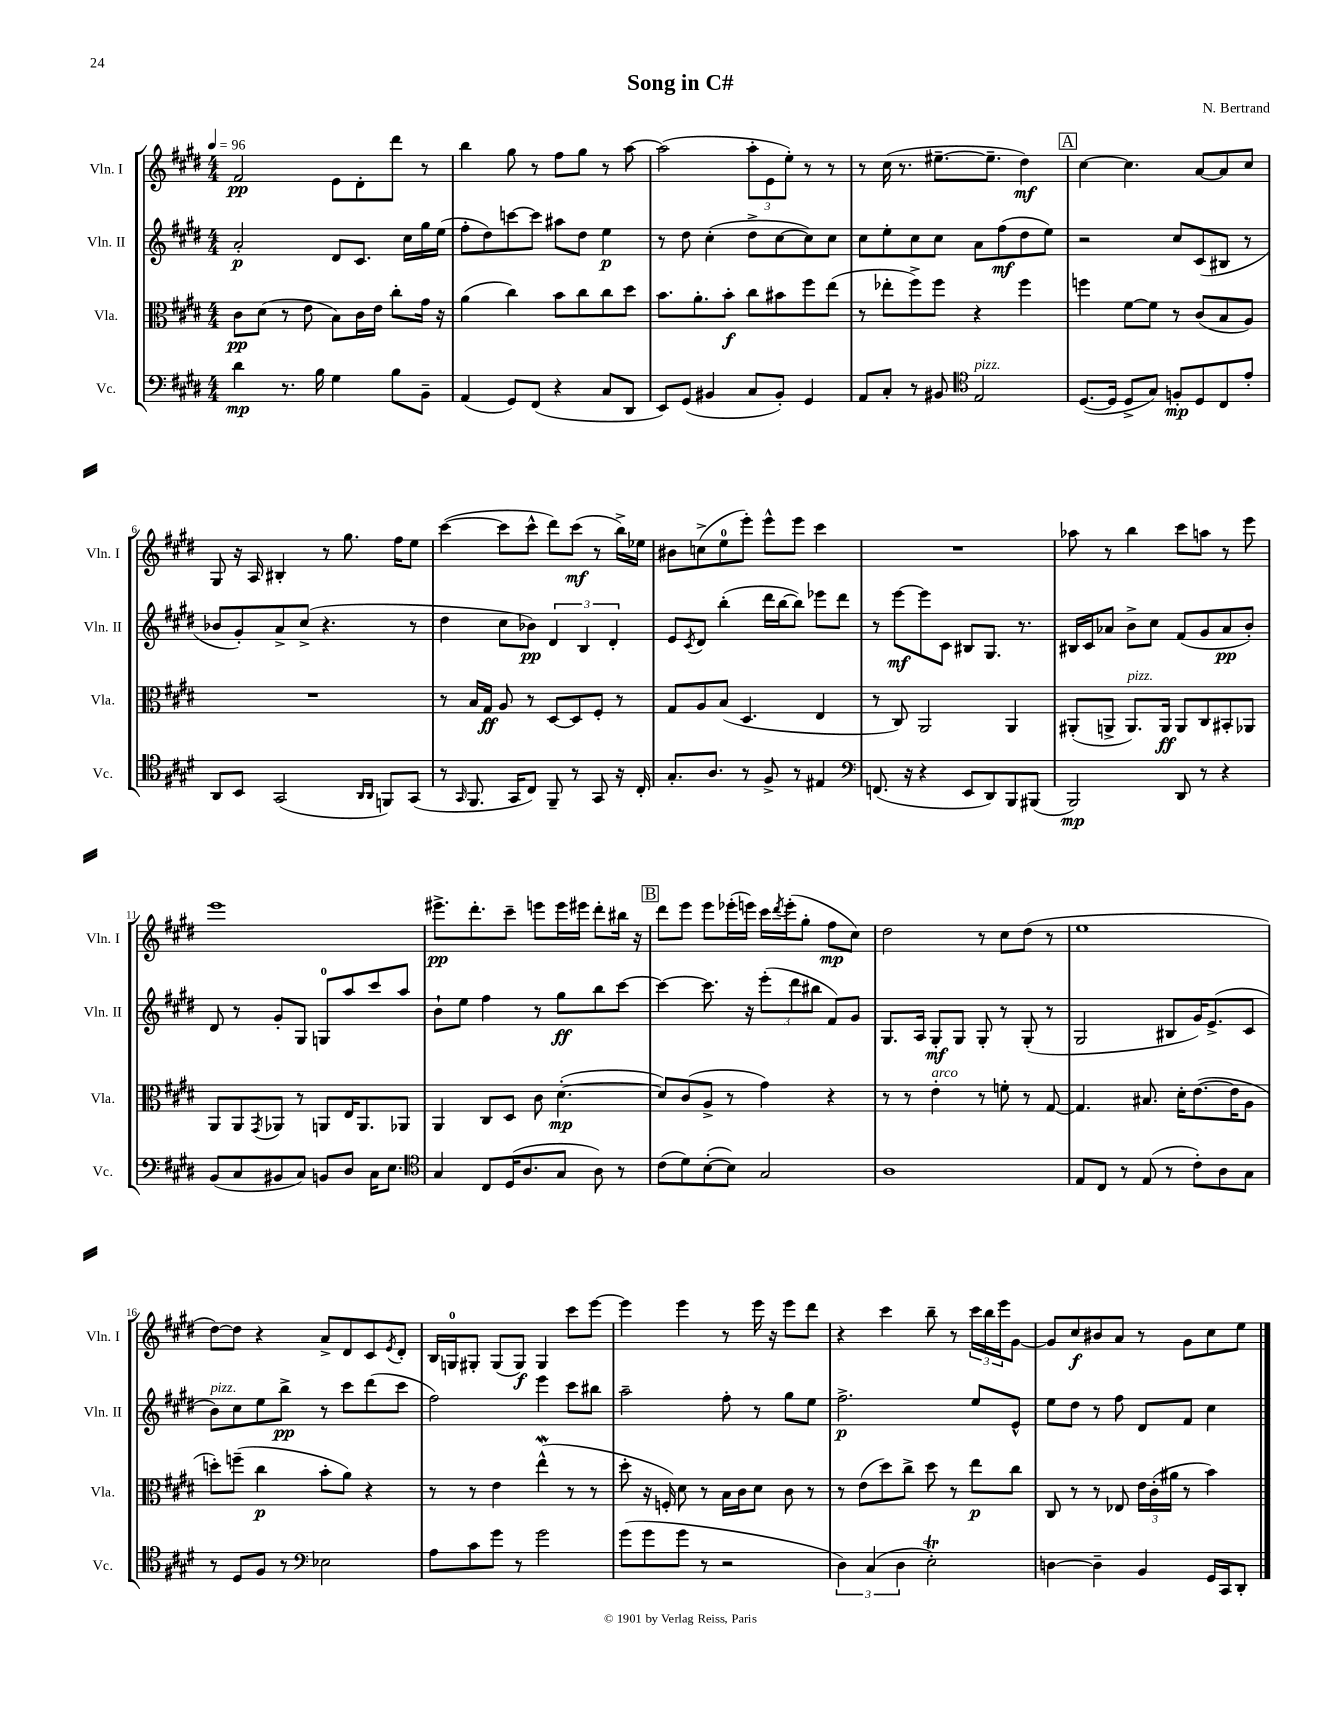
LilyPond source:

\header { title = "Song in C#" composer = "N. Bertrand" }
<<
\new StaffGroup <<
\new Staff = "s0" \with { instrumentName = "Vln. I" shortInstrumentName = "Vln. I" } {
    \clef treble \key e \major \numericTimeSignature \time 4/4 \tempo 4 = 96
    fis'2\pp e'8 dis'8-. dis'''8 r8 |
    b''4 gis''8 r8 fis''8 gis''8 r8 a''8~ |
    a''2( \tuplet 3/2 { a''8-. e'8 e''8-.) } r8 r8 |
    r8 cis''16( r8. eis''8.~-- eis''8.-- dis''4\mf) |
    \mark \markup { \box "A" } cis''4~ cis''4. a'8~ a'8 cis''8 |
    gis8 r16 a16 bis4-. r8 gis''8. fis''16 e''8 |
    cis'''4~( cis'''8 cis'''8-^ dis'''8) cis'''8\mf( r8 b''16->) ees''16 |
    bis'8 c''8->( e''8-0 e'''8-.) e'''8-^ e'''8 cis'''4 |
    R1 |
    aes''8 r8 b''4 cis'''8 a''8 r8 e'''8 |
    e'''1 |
    eis'''8.->\pp dis'''8.-. cis'''8-- e'''8 e'''16 eis'''16 dis'''8-. bis''16 r16 |
    \mark \markup { \box "B" } dis'''8 e'''8 e'''8 ees'''16-.( e'''16) cis'''16 \acciaccatura { dis'''8 } e'''16-.( gis''8-. fis''8\mp cis''8) |
    dis''2 r8 cis''8 dis''8( r8 |
    e''1 |
    dis''8~) dis''8 r4 a'8-> dis'8 cis'8 \acciaccatura { e'8 } dis'8-. |
    b16 g16-0 gis8-. gis8( gis8\f) gis4 cis'''8 e'''8~ |
    e'''4 e'''4 r8 e'''16 r16 e'''8 dis'''8 |
    r4 cis'''4 b''8-- r8 \tuplet 3/2 { cis'''16 b''16 e'''16 } gis'8~ |
    gis'8 cis''8\f bis'8 a'8 r8 gis'8 cis''8 e''8 \bar "|." |
}
\new Staff = "s1" \with { instrumentName = "Vln. II" shortInstrumentName = "Vln. II" } {
    \clef treble \key e \major \numericTimeSignature \time 4/4
    a'2-.\p dis'8 cis'8. cis''16 gis''16 e''16( |
    fis''8-. dis''8) c'''8~ c'''8 ais''8 dis''8 e''4\p |
    r8 dis''8 cis''4-.( dis''8-> cis''8~ cis''8) cis''8 |
    cis''8 e''8-. cis''8 cis''8 a'8 fis''8\mf( dis''8 e''8) |
    \mark \markup { \box "A" } r2 cis''8 cis'8( bis8 r8 |
    bes'8 gis'8-.) a'8-> cis''8->( r4. r8 |
    dis''4 cis''8 bes'8\pp) \tuplet 3/2 { dis'4 b4 dis'4-. } |
    e'8 \acciaccatura { cis'8 } dis'8 b''4-.( dis'''16 b''16~ b''8) ees'''8 dis'''8 |
    r8 e'''8~\mf e'''8 cis'8 bis8 gis8. r8. |
    bis16 cis'16 aes'8 b'8-> cis''8 fis'8( gis'8 aes'8\pp b'8-.) |
    dis'8 r8 gis'8-. gis8 g8-0 a''8 cis'''8 a''8 |
    b'8-! e''8 fis''4 r8 gis''8\ff b''8 cis'''8~ |
    \mark \markup { \box "B" } cis'''4~ cis'''8. r16 \tuplet 3/2 { e'''8-.( dis'''8 bis''8 } fis'8) gis'8 |
    gis8. a16 gis8-.\mf gis8 gis8-. r8 gis8-.( r8 |
    gis2 bis8 gis'16) e'8.->( cis'8 |
    b'8^\markup { \italic "pizz." }) cis''8 e''8 b''8->\pp r8 cis'''8 dis'''8( cis'''8 |
    fis''2) e'''4 cis'''8 bis''8 |
    a''2-- fis''8-. r8 gis''8 e''8 |
    fis''2.->\p e''8 e'8-^ |
    e''8 dis''8 r8 fis''8 dis'8 fis'8 cis''4 \bar "|." |
}
\new Staff = "s2" \with { instrumentName = "Vla." shortInstrumentName = "Vla." } {
    \clef alto \key e \major \numericTimeSignature \time 4/4
    cis'8\pp dis'8( r8 e'8 b8) cis'16 e'16 cis''8-. gis'16 r16 |
    a'4( cis''4) b'8 cis''8 cis''8 dis''8 |
    b'8. a'8.-. b'8-.\f cis''8 bis'8 fis''8 e''8( |
    r8 ees''8-. fis''8->) fis''8 r4 fis''4 |
    \mark \markup { \box "A" } f''4 fis'8~ fis'8 r8 cis'8( b8 a8) |
    R1 |
    r8 b16 gis16\ff a8 r8 dis8~ dis8 fis8-. r8 |
    gis8 a8 b8( dis4. e4 |
    r8 cis8) a,2 a,4 |
    ais,8-.( a,8-> a,8.^\markup { \italic "pizz." }) a,16\ff a,8 cis8 bis,8-. aes,8 |
    a,8 a,8 \acciaccatura { gis,8 } aes,8 r8 a,8 e16 a,8. aes,8 |
    a,4 cis8 dis8 cis'8 dis'4.~-.\mp( |
    \mark \markup { \box "B" } dis'8) cis'8( a8-> r8 gis'4) r4 |
    r8 r8 e'4-.^\markup { \italic "arco" } r8 f'8-. r8 gis8~ |
    gis4. bis8. dis'16-. e'8.~( e'16 a8 |
    d''8-.) f''8--( cis''4\p b'8-. a'8) r4 |
    r8 r8 e'4 e''4-^\mordent( r8 r8 |
    dis''8-. r16 f16-.) dis'8 r8 b16 cis'16 dis'8 cis'8 r8 |
    r8 e'8( dis''8) cis''8-> dis''8 r8 e''8\p cis''8 |
    cis8 r8 r8 ees8 \tuplet 3/2 { e'16 cis'16-.( ais'16 } r8 b'4) \bar "|." |
}
\new Staff = "s3" \with { instrumentName = "Vc." shortInstrumentName = "Vc." } {
    \clef bass \key e \major \numericTimeSignature \time 4/4
    dis'4\mp r8. b16 gis4 b8 b,8-- |
    a,4( gis,8) fis,8( r4 cis8 dis,8 |
    e,8) gis,8( bis,4 cis8 bis,8-.) gis,4 |
    a,8 cis8-. r8 bis,8 \clef tenor e2^\markup { \italic "pizz." } |
    \mark \markup { \box "A" } dis8.~( dis16 dis8-> gis8) f8-.\mp dis8 cis8 e'8-. |
    a,8 b,8 gis,2( \grace { a,16 a,16 } f,8) gis,8( |
    r8 \grace { gis,16 } fis,8. gis,16 cis8) fis,8-- r8 gis,8 r16 cis16-. |
    gis8.-. a8. r8 fis8-> r8 eis4 |
    \clef bass f,8.( r16 r4 e,8 dis,8) b,,8 bis,,8( |
    b,,2\mp) dis,8 r8 r4 |
    b,8( cis8 bis,8 cis8) b,8 dis8 cis16 e8. |
    \clef tenor gis4 cis8 dis16( a8. gis8 a8) r8 |
    \mark \markup { \box "B" } cis'8( dis'8) b8~-.( b8) gis2 |
    a1 |
    e8 cis8 r8 e8( r8 cis'8-.) a8 gis8 |
    r8 dis8 fis8 r8 \clef bass ees2 |
    a8 cis'8 gis'8 r8 gis'2 |
    gis'8( gis'8 gis'8 r8 r2 |
    \tuplet 3/2 { dis4) cis4( dis4 } e2-.\trill) |
    d4~ d4-- b,4 gis,16 cis,16 dis,8-. \bar "|." |
}
>>
>>
